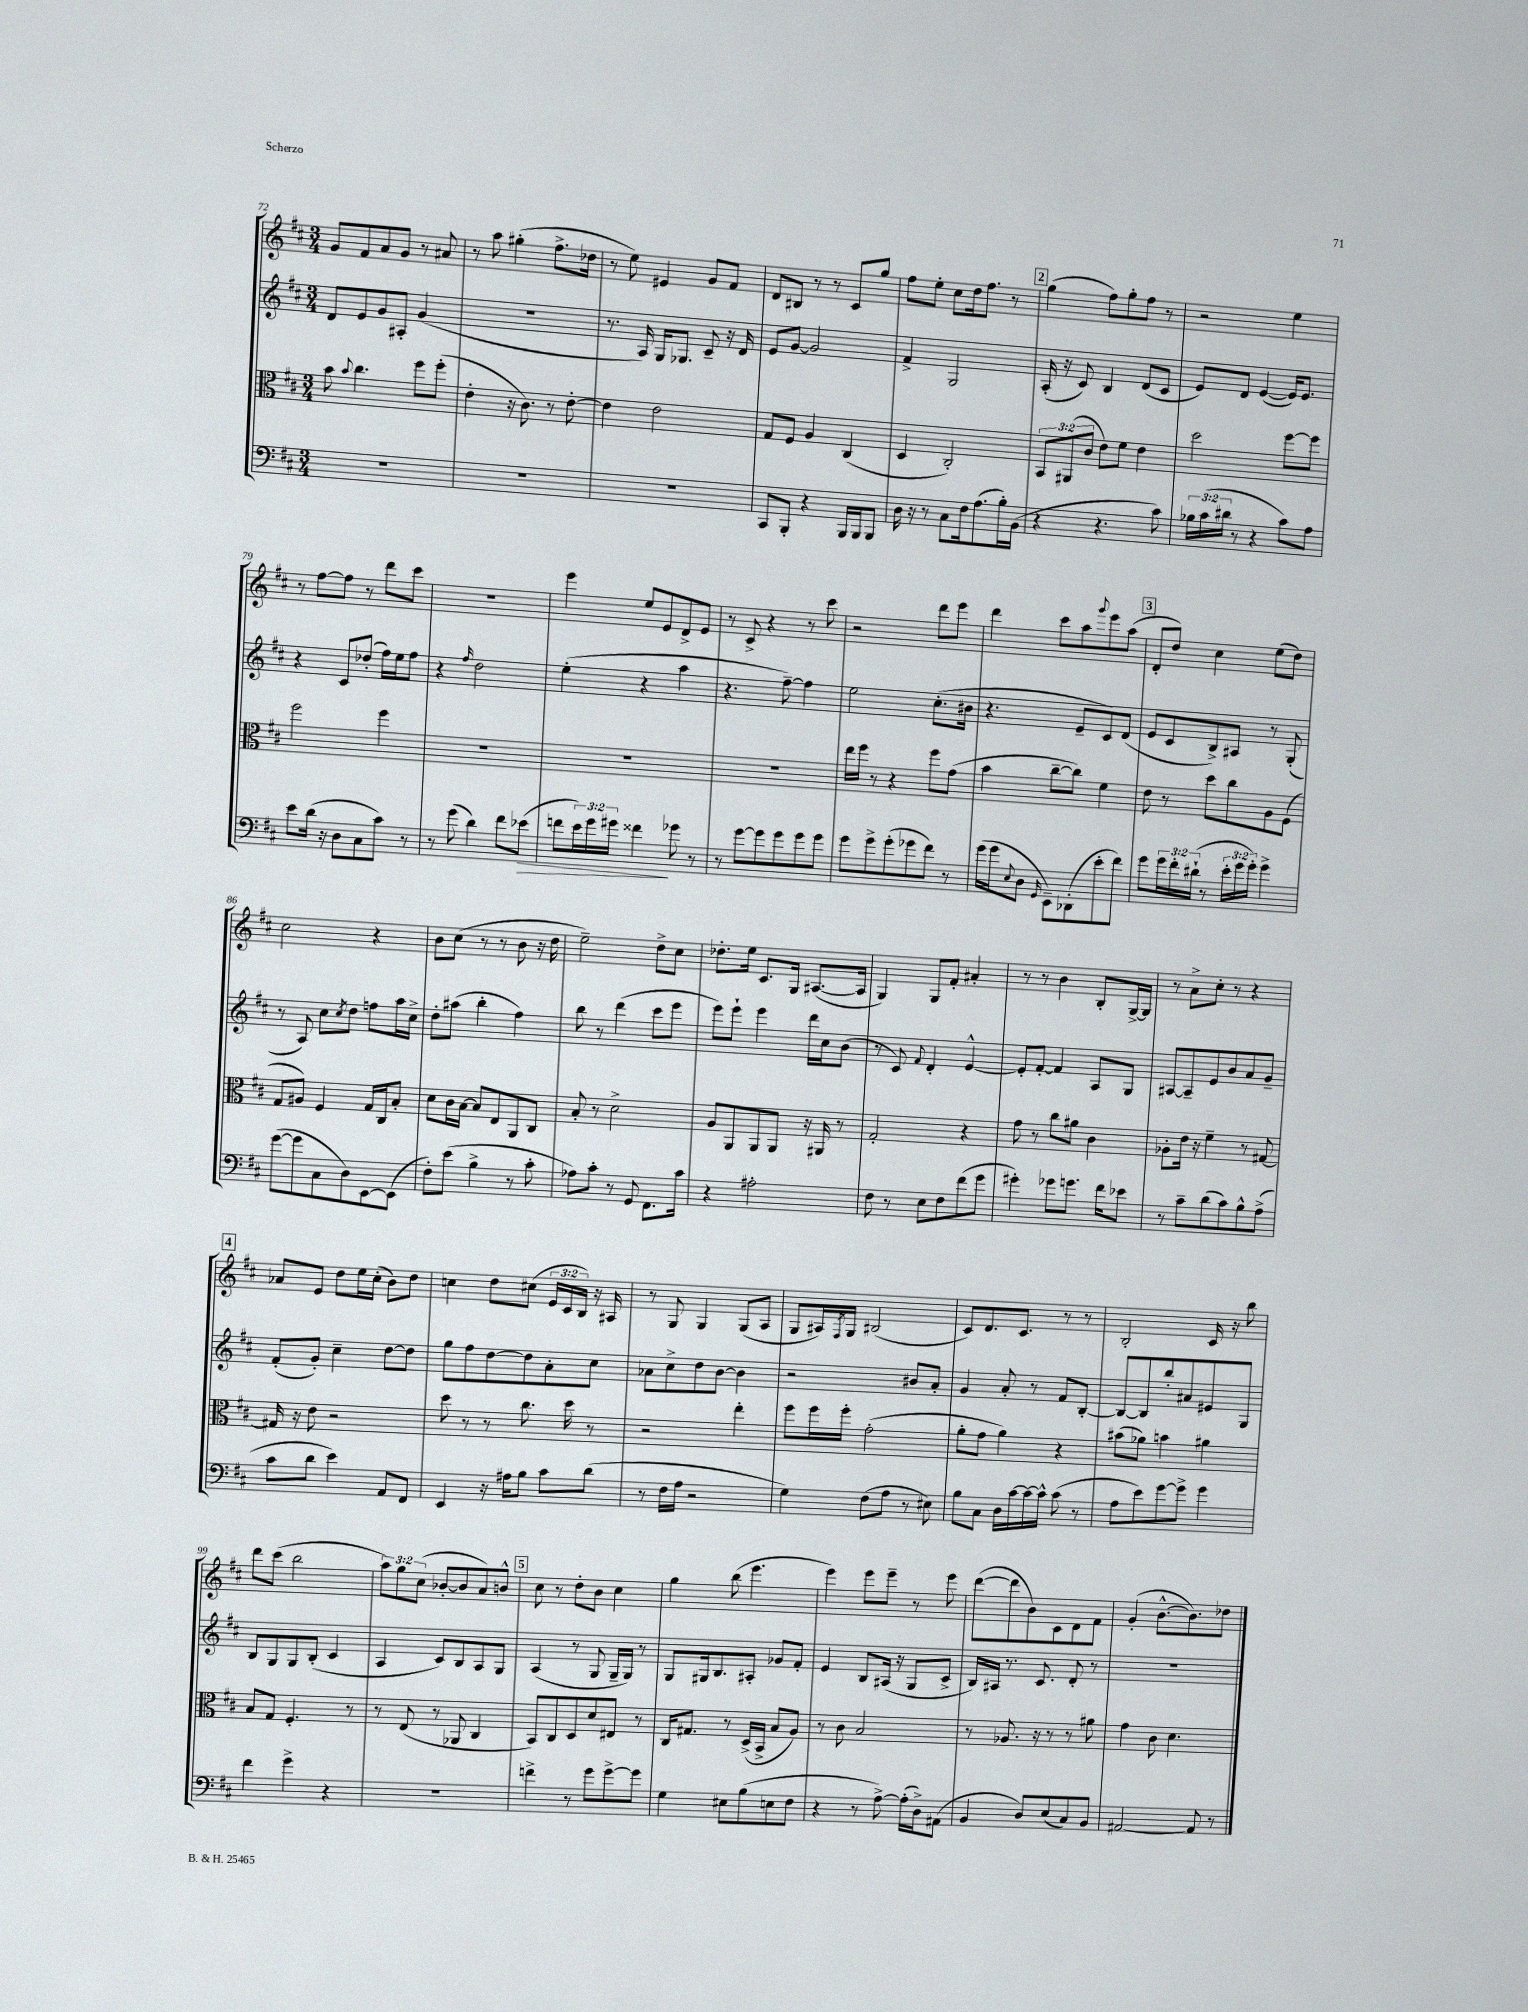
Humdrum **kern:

**kern	**kern	**kern	**kern
*staff4	*staff3	*staff2	*staff1
*clefF4	*clefC3	*clefG2	*clefG2
*k[f#c#]	*k[f#c#]	*k[f#c#]	*k[f#c#]
*M3/4	*M3/4	*M3/4	*M3/4
2.r	8b	8d	8g
.	8qqb	.	.
.	4.cc#	8e	8f#
.	.	8g	8a
.	.	8A#'	8g
.	8ff#	(4g	8r
.	(8ff#'	.	8a#
=	=	=	=
2.r	4e'	2.r	8r
.	.	.	8aa
.	16r	.	(4gg#'
.	8.c#)	.	.
.	8r	.	8.ff#^
.	[8e'	.	.
.	.	.	16dd-
=	=	=	=
2.r	4e]	8.r	8r
.	.	.	8ee)
.	.	16A)	.
.	2e	16G	4e#
.	.	8.G-	.
.	.	8c#~	8g
.	.	16r	8f#
.	.	16d	.
=	=	=	=
8CC#	8G	8e	8d
8BBB'	8F#	[8g	8B#
4r	4A	2g]	8r
.	.	.	8r
16BBB	(4C#	.	8c#
16BBB	.	.	.
8BBB	.	.	8gg
=	=	=	=
16D	4D	4f#^	8ff#
16r	.	.	.
8r	.	.	8ee'
8C#	2C#')	2G	8cc#
16F#	.	.	16dd
(8.A	.	.	8.ff#
16B')	.	.	8r
(16BB	.	.	.
=	=	=	=
4r	12BB	(16A'	(4gg
.	.	16r	.
.	(12AA#	.	.
.	.	8c#)	.
.	12c#	.	.
4.r	8e)	4B	8ff#)
.	8f#	.	8gg'
.	4e	(8d	8ff#
8c#)	.	8c#	8r
=	=	=	=
24B-	2dd	8e)	2r
(24c#	.	.	.
24d#	.	.	.
8r	.	8d	.
4r	.	([4e	.
8c#)	[8ff#	16e])	4ee
.	.	8.e	.
8A	8ff#]	.	.
=	=	=	=
8e	2ff#	4r	8r
(16d	.	.	[8ff#
16r	.	.	.
8D	.	8c#	8ff#]
8C#	.	(8dd-'	8r
8c#)	4ff#	16ff#)	8ddd
.	.	16ee	.
8r	.	8ff#	8ccc#
=	=	=	=
8r	2.r	4r	2.r
(8g	.	.	.
.	.	16qqff#	.
4d)	.	2dd	.
8f#	.	.	.
(8e-	.	.	.
=	=	=	=
8f	2.r	(4ee'	4eee
24e)	.	.	.
24g	.	.	.
24g#	.	.	.
4f##	.	4r	8ee
.	.	.	8e
8g-	.	4aa	8d^
8r	.	.	8e
=	=	=	=
8r	2.r	4.r	8r
[8g	.	.	8c#^
8g]	.	.	4r
8g	.	[8ff#~)	.
8g	.	4ff#]	8r
8g	.	.	8ccc#
=	=	=	=
8g	16ee	2ee	2r
.	16ff#	.	.
8g^	8r	.	.
(8g'	4r	.	.
8g-	.	.	.
8f#)	8ff#	(8.cc#'	8ddd
8r	(8g	.	8eee
.	.	16b#	.
=	=	=	=
(16g	4b	4.r	4ddd
16g	.	.	.
8qqE	.	.	.
8D	.	.	.
16qqGG	.	.	.
8EE~)	[8cc#~	.	8ccc#
(8DD-'	8cc#])	8e~	8aa
.	.	.	8qqggg
8e'	4f#	8c#)	8eee
8f#)	.	(8d	(8aa
=	=	=	=
8g	8e	8e	8d'
24g	8r	8c#	8dd)
24f#'	.	.	.
(24d#`	.	.	.
8r	8dd	8B^)	4cc#
24e'	8cc#	8A#	.
24g	.	.	.
24g')	.	.	.
4g^	8A	8r	(8ee
.	(8F#	(8G'	8dd)
=	=	=	=
([8g	8G	8r	2cc#
8g]	8A#)	8A)	.
8C#	4F#	8cc#	.
.	.	8qcc#	.
8D)	.	8dd	.
[8EE	16G	8ff	4r
.	16C#	.	.
(8EE]	8B'	16aa	.
.	.	16cc#^	.
=	=	=	=
8F#')	8d	8dd'	8b
(8e	16c#	(8aa#	(8cc#
.	[16B	.	.
4B^	8B]	4bb'	8r
.	8E	.	8r
8r	8AA	4ff#)	8b
8c#'	8C#	.	16r
.	.	.	16dd
=	=	=	=
8A-)	8B'	8bb	2ee~)
8c#'	8r	8r	.
8r	2d^	(4ddd	.
8GG	.	.	.
8.FF#	.	8ccc#	8dd^
.	.	8eee	8cc#
16c#	.	.	.
=	=	=	=
4r	8A	8eee)	8.dd-'
.	8AA	8eee`	.
.	.	.	16ee
2A#'	8AA	4eee	8.c#
.	8AA	.	.
.	.	.	16G
.	16r	16ddd	([8.A#
.	16AA#	16cc#	.
.	8r	(8b	.
.	.	.	16A#]
=	=	=	=
8F#	2G'	8r	4G)
8r	.	8c#)	.
.	.	8qqf#	.
8E	.	4d'	8G
8F#	.	.	8f#'
(8f#	4r	[4e^^	4a#'
8g	.	.	.
=	=	=	=
4g#')	8g	8e']	8r
.	8r	[8f#'	8r
8g-	8cc#	4f#]	4b
8.g	8a#	.	.
.	4c#	8A	8B'
16f#	.	.	.
8e-	.	8G	[16G^
.	.	.	16G]
=	=	=	=
8r	8A-'	[8A#	8r
8c#~	16e	8A#~]	8a^
.	16r	.	.
(8d	4f#~	8e	8cc#'
8c#)	.	8b	8r
8B^^	8r	8a	4r
(8A^	[8G#	8g~	.
=	=	=	=
8c#	16G#]	(8f#'	8a-
.	16r	.	.
8d	8e	8g')	8e
4e)	2r	4cc#~	8dd
.	.	.	16ee
.	.	.	(16cc#'
8AA	.	[8dd	8b)
8FF#	.	8dd]	8dd
=	=	=	=
4EE	8dd	8gg	4cc
.	8r	8ff#	.
16r	8r	[8dd	8dd
16A#	.	.	.
8B	8.cc#	8dd]	(8cc#
8c#	.	8a'	24e
.	.	.	24c#
.	16dd	.	.
.	.	.	24B)
(8d	8r	8cc#	16r
.	.	.	16A#
=	=	=	=
8r	2r	8a-	8r
16F#	.	8cc#^	8G
16A	.	.	.
2r	.	8dd	4G
.	.	[8b	.
.	4ee'	4b]	(8G
.	.	.	8A
=	=	=	=
4G)	8ff#	2r	8G
.	16ff#	.	16A#)
.	.	.	8qF#
.	16ff#'	.	16G
(8F#	(2g'	.	(2B#
8A	.	.	.
8r	.	8b#	.
8E#)	.	8a'	.
=	=	=	=
8B	8a'	4g	8c#)
8C#	8g	.	8.d
16D	4a)	8a'	.
[16c#	.	.	8.c#
16c#_	.	8r	.
16c#^^]	.	.	.
(8c#	4r	8f#	8r
8r	.	[8B'	8r
=	=	=	=
8A	(8b#	8B_	2B'
8e)	8a-)	8B]	.
[8g	4b	8bb'	.
8g^]	.	8a#	.
4g	4a#	8e#	16c#
.	.	.	16r
.	.	8G	8bb
=	=	=	=
4f#	8B	8B	8ddd
.	8G	8G	(8ccc#
4g^	4.F#'	8G	2bb
.	.	(8B'	.
4r	.	4c#	.
.	8r	.	.
=	=	=	=
2.r	8r	4A	12aa)
.	.	.	12gg
.	(8E	.	.
.	.	.	(12cc#
.	8r	8c#)	[8b-'
.	8AA-	8B	8b-]
.	4C#	8A	8a)
.	.	8G	8b^^
=	=	=	=
4f^	8BB)	(4A	8cc#
.	8C#	.	8r
8r	8D	8r	8dd'
8g	8d	8G	8b
[8g^	8E#	16G~	4cc#
.	.	16G)	.
8g]	8r	8r	.
=	=	=	=
4G	16C#	8G	4gg
.	8.G#	.	.
.	.	16G#	.
.	.	8.B	.
8E#	8r	.	(8bb
(8B	(16D^	8A#'	4.eee
.	16BB^	.	.
8E	8B	8g-	.
8F#	8A)	8f#'	.
=	=	=	=
4r	8r	4e	4eee)
.	8c#	.	.
8r	2B	8B	8eee
[8A^)	.	(16A#	8eee~
.	.	16r	.
(16A']	.	8G	8r
16D^)	.	.	.
(8AA#	.	8c#^	8eee
=	=	=	=
4BB	8r	16B)	([8ddd
.	.	16A#	.
.	8.A-	8.r	8ddd]
8D)	.	.	8b)
.	16r	8.c#	.
(8E	8r	.	8c#
8C#)	8r	8d'	8d
8BB	8a#	8r	8f#
=	=	=	=
[2AA#	4g	2.r	(4g'
.	8c#	.	[8.b^^
.	4.d	.	.
.	.	.	8.b])
8AA#]	.	.	.
8r	.	.	8dd-
==	==	==	==
*-	*-	*-	*-
